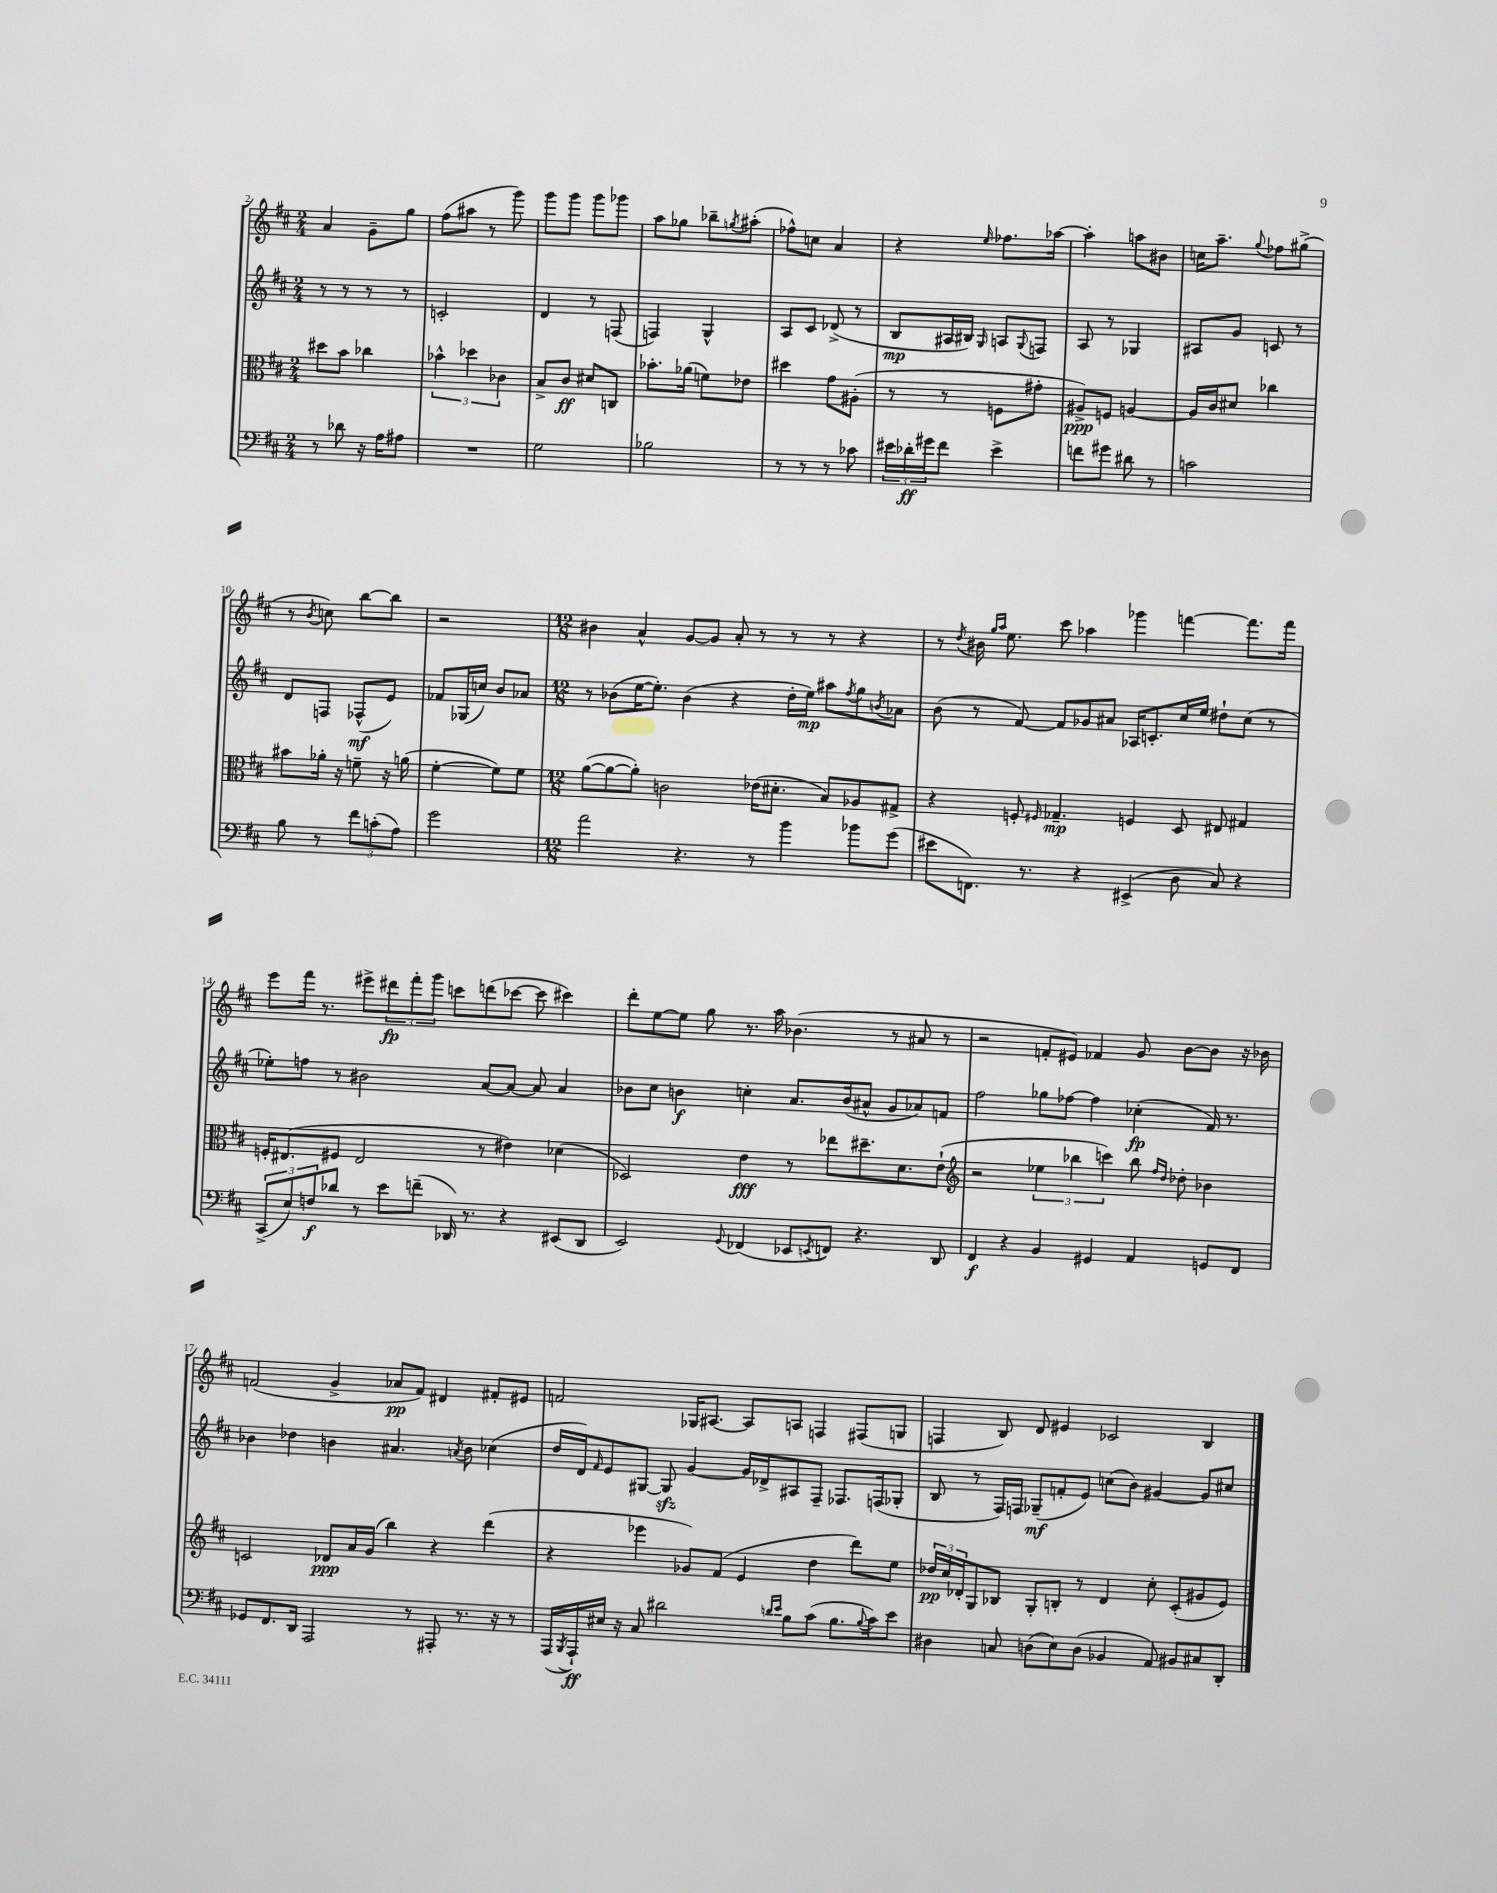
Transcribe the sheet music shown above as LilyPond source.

<<
\new StaffGroup <<
\new Staff = "s0" {
    \clef treble \key d \major \numericTimeSignature \time 2/4
    a'4 g'8-- g''8 |
    fis''8( ais''8 r8 g'''8) |
    g'''8 g'''8 g'''8 ges'''8 |
    a''8 ges''8 bes''8-- \acciaccatura { g''8 } ais''8-.( |
    fes''8-^) c''8 a'4 |
    r4 \grace { e''16 } fes''8. aes''16~ |
    aes''4-. a''8 bis'8 |
    c''16 a''8.-- \appoggiatura { g''8 } fes''8 gis''8->( |
    r8 \acciaccatura { b'8 } c''8) b''8~ b''8 |
    r2 |
    \numericTimeSignature \time 12/8 bis'4 a'4-^ g'8~ g'8 a'8-. r8 r8 r8 r4 |
    r8 \acciaccatura { d''8 } bis'16 \grace { g''16 a''16 } e''8. cis'''8 aes''4 ges'''4 f'''4~ f'''8. f'''16 |
    e'''8 fis'''16 r8. eis'''8-> \tuplet 3/2 { dis'''8\fp fis'''8-. g'''8 } c'''8 d'''8( ces'''8~ ces'''8 cis'''4) |
    d'''8-. e''8~ e''8 g''8 r8. a''16 bes'4.( r8 ais'8 r8 |
    r2 f'8-. eis'8) fes'4 g'8 b'8~ b'8 r16 bes'16 |
    f'2( g'4-> aes'8\pp f'8) dis'4 fis'8-. eis'8 |
    f'2 ges16 ais8.~ ais8 a8 f4 fis8( g8 |
    f4 b8) d'8 eis'4 ces'2 b4 \bar "|." |
}
\new Staff = "s1" {
    \clef treble \key d \major \numericTimeSignature \time 2/4
    r8 r8 r8 r8 |
    c'2-. |
    d'4 r8 f8( |
    f4) g4-^ |
    a8 cis'8 des'8->( r8 |
    b8\mp ais16 bis16) \grace { g16 } a8 \appoggiatura { g8 } f8 |
    a8 r8 ges4 |
    ais8 g'8 c'8 r8 |
    d'8 f8 fes8-^\mf( e'8) |
    fes'8 ges16( c''16) b'8 aes'8 |
    \numericTimeSignature \time 12/8 r8 bes'8( e''16~ e''8.-.) bes'4( r4 d''16-. e''16\mp) ais''8 \acciaccatura { fis''8 } g''8 \acciaccatura { b'8 } aes'8 |
    b'8( r8 fis'8~) fis'8 ges'8 ais'8 aes16 c'8.-. cis''16 e''16 dis''8-! cis''8( r8 |
    ees''8-.) f''8 r8 bis'2 a'8~ a'8~ a'8 a'4 |
    bes'8 cis''8 b'4\f c''4-. a'8. b'16( ais'8-^ g'8 aes'8) f'8 |
    fis''2 ges''8 fes''8~ fes''4 ces''4-.\fp( fis'16) r8. |
    bes'4 des''4 b'4 ais'4. \acciaccatura { a'8 } b'8 ces''4( |
    d''16 d'16) \grace { fis'16 } e'8 gis8~ gis8\sfz g'4~ g'16 des'16-> ais8 fis8-- fes8. f16( ges8-. |
    b8 r8 fis16) f16 ges8--\mf( f'8-. e'8) c''8( b'8) gis'4~ gis'8 cis''8 \bar "|." |
}
\new Staff = "s2" {
    \clef alto \key d \major \numericTimeSignature \time 2/4
    dis''8 b'8 ces''4 |
    \tuplet 3/2 { bes'4-^ des''4 ces'4 } |
    b8-> cis'8\ff dis'8 c8 |
    bes'8.-. aes'16( f'8) ees'8 |
    dis''4 g'8 ais8-.( |
    r8 r8 f8 gis'8-. |
    ais8->\ppp) f8 a4~ |
    a16 cis'16 dis'8 ces''4 |
    bis'8 aes'16-. r16 f'8-- r16 a'16( |
    fis'4~-. fis'8) fis'8 |
    \numericTimeSignature \time 12/8 a'8~( a'8~ a'8-.) c'2 ees'16( dis'8.-. b8) aes8 gis8-> |
    r4 f8-. \grace { fis16 } ges4.--\mp f4 d8 eis8 gis4 |
    f16-. eis8.( fis8 eis2 r8 eis'4) des'4( |
    des2) e'4\fff r8 ees''8 dis''8.-- d'8. e'8-!( |
    \clef treble r2 \tuplet 3/2 { ees''4 bes''4 c'''4) } bes''8 \grace { fis''16 d''16 } des''8-. bes'4 |
    c'2 des'8\ppp a'16 g'16( b''4) r4 d'''4( |
    r4 ees'''4 ges'8) fis'8( e'4 d''4 d'''8) e''8 |
    \tuplet 3/2 { des''16\pp cis''16 des'16-. } g8 bes8 g8-. b8-. r8 des'4 cis''8-. cis'8-.( gis'8 e'8) \bar "|." |
}
\new Staff = "s3" {
    \clef bass \key d \major \numericTimeSignature \time 2/4
    r8 des'8 r16 a16 ais8 |
    R2 |
    g2 |
    bes2 |
    r8 r8 r8 ces'8 |
    \tuplet 3/2 { eis'16 des'16-.\ff gis'16 } fis'8 eis'4-> |
    f'8 gis'8 dis'8 r8 |
    c'2 |
    b8 r8 \tuplet 3/2 { fis'8 c'8-.( a8) } |
    g'2 |
    \numericTimeSignature \time 12/8 a'2 r4. r8 b'4 bes'8 g'8( |
    eis'8 f,8.) r8. r4 eis,4->( d8 cis8) r4 |
    \tuplet 3/2 { cis,8->( e8) f8\f } des'8 r8 e'8 f'8--( des,16) r8. r4 eis,8( des,8 |
    e,2) \appoggiatura { g,8 } fes,4( ees,8 \acciaccatura { e,8 } f,8) r4. d,8 |
    fis,4\f r4 b,4 gis,4 a,4 g,8 fis,8 |
    ges,8 fis,8. d,16 a,,2 r8 ais,,8-. r8. r16 r8 |
    a,,16( \acciaccatura { b,,8 } a,,16-!\ff) eis16 r16 cis8 dis'2 \grace { d'16 e'16 } b8 cis'8( b8. \appoggiatura { b8 } cis'16) e'8 |
    dis4 c8 d8( e8) d8( bes,4 a,8) bis,8 cis8 d,8-. \bar "|." |
}
>>
>>
\layout { \context { \Score currentBarNumber = #2 } }
